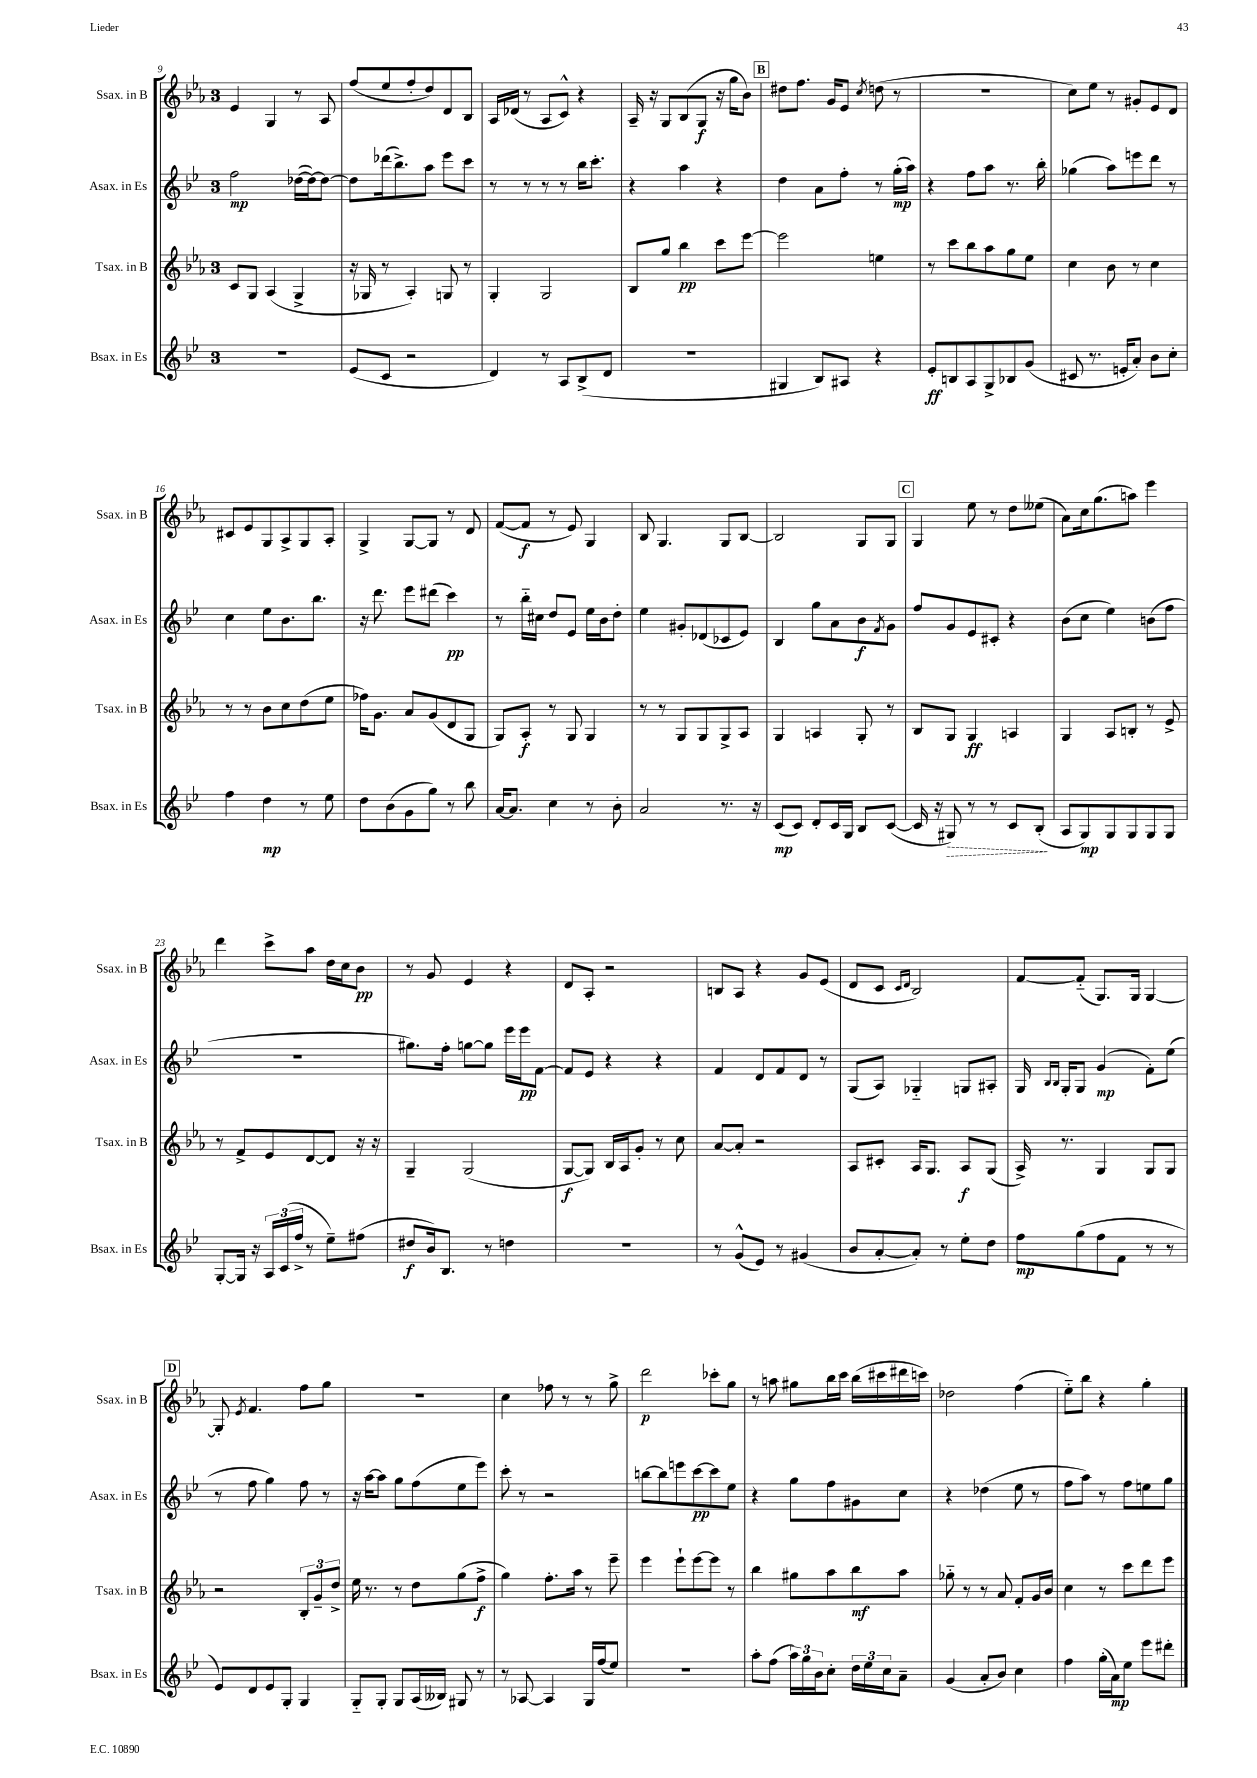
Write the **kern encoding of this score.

**kern	**dynam	**kern	**dynam	**kern	**dynam	**kern	**dynam
*part4	*part4	*part3	*part3	*part2	*part2	*part1	*part1
*staff4	*staff4	*staff3	*staff3	*staff2	*staff2	*staff1	*staff1
*I"Bsax. in Es	*	*I"Tsax. in B	*	*I"Asax. in Es	*	*I"Ssax. in B	*
*I'Bsax. in Es	*	*I'Tsax. in B	*	*I'Asax. in Es	*	*I'Ssax. in B	*
*clefG2	*	*clefG2	*	*clefG2	*	*clefG2	*
*k[b-e-]	*	*k[b-e-a-]	*	*k[b-e-]	*	*k[b-e-a-]	*
*M3/4	*	*M3/4	*	*M3/4	*	*M3/4	*
=9	=9	=9	=9	=9	=9	=9	=9
2.r	.	8c/L	.	2ff\	mp	4e-/	.
.	.	8G/J	.	.	.	.	.
.	.	(4A-/	.	.	.	4G/	.
.	.	4G^/	.	([16dd-X\LL	.	8r	.
.	.	.	.	16dd-\J_)	.	.	.
.	.	.	.	8dd-\J_	.	8A-/	.
=10	=10	=10	=10	=10	=10	=10	=10
(8e-/L	.	16r	.	8dd-\L]	.	(8ff/L	.
.	.	16G-X/	.	.	.	.	.
8c/J	.	8r	.	(16ddd-X\k	.	8ee-/	.
.	.	.	.	8.bb-^\)	.	.	.
2r	.	4A-'/)	.	.	.	8ff'/	.
.	.	.	.	8aa\J	.	8dd/)	.
.	.	8Gn/	.	8eee-\L	.	8d/	.
.	.	8r	.	8ccc\J	.	8B-/J	.
=11	=11	=11	=11	=11	=11	=11	=11
4d/)	.	4G'/	.	8r	.	16A-/LL	.
.	.	.	.	.	.	(16d-X/JJ	.
.	.	.	.	8r	.	8r	.
8r	.	2G/	.	8r	.	8A-/L	.
8A/L	.	.	.	8r	.	8c^^/J)	.
(8B-^/	.	.	.	16bb-\KL	.	4r	.
.	.	.	.	8.ccc'\J	.	.	.
8d/J	.	.	.	.	.	.	.
=12	=12	=12	=12	=12	=12	=12	=12
2.r	.	8B-/L	.	4r	.	16A-~/	.
.	.	.	.	.	.	16r	.
.	.	8gg/J	.	.	.	8G/L	.
.	.	4bb-\	pp	4aa\	.	(8B-/	.
.	.	.	.	.	.	8G/J	f
.	.	8ccc\L	.	4r	.	16r	.
.	.	.	.	.	.	16gg\KL	.
.	.	[8eee-\J	.	.	.	8b-\J)	.
!!LO:REH:place=s1:t=B
=13	=13	=13	=13	=13	=13	=13	=13
4G#X/	.	2eee-\]	.	4dd\	.	8dd#X\L	.
.	.	.	.	.	.	8.ff\J	.
8B-/L)	.	.	.	8a\L	.	.	.
.	.	.	.	.	.	16g/KL	.
8A#X/J	.	.	.	8ff'\J	.	8e-/J	.
.	.	.	.	.	.	8qcc/	.
4r	.	4een\	.	8r	.	(8ddn\	.
.	.	.	.	(16gg'\LL	mp	8r	.
.	.	.	.	16aa\JJ)	.	.	.
=14	=14	=14	=14	=14	=14	=14	=14
8e-'/L	ff	8r	.	4r	.	2.r	.
8Bn/	.	8ccc\L	.	.	.	.	.
8A/	.	8bb-\	.	8ff\L	.	.	.
8G^/	.	8aa-\	.	8aa\J	.	.	.
8B-X/	.	8gg\	.	8.r	.	.	.
(8g/J	.	8ee-\J	.	.	.	.	.
.	.	.	.	16bb-'\	.	.	.
=15	=15	=15	=15	=15	=15	=15	=15
8c#X/	.	4cc\	.	(4gg-X\	.	8cc\L)	.
8.r	.	.	.	.	.	8ee-\J	.
.	.	8b-\	.	8aa\L)	.	8r	.
16en'/KL	.	.	.	.	.	.	.
8a'/J)	.	8r	.	8eeen\	.	8g#X'/L	.
8b-\L	.	4cc\	.	8ddd\J	.	8e-/	.
8cc'\J	.	.	.	8r	.	8d/J	.
!!LO:LB:g=z
=16	=16	=16	=16	=16	=16	=16	=16
4ff\	.	8r	.	4cc\	.	8c#X/L	.
.	.	8r	.	.	.	8e-/	.
4dd\	mp	8b-\L	.	8ee-\L	.	8G/	.
.	.	8cc\	.	8.b-\	.	8A-^/	.
8r	.	(8dd\	.	.	.	8G/	.
.	.	.	.	8.bb-\J	.	.	.
8ee-\	.	8ee-\J	.	.	.	8A-'/J	.
=17	=17	=17	=17	=17	=17	=17	=17
8dd\L	.	16ff-X\KL)	.	16r	.	4G^/	.
.	.	8.g\J	.	8.ddd\	.	.	.
(8b-\	.	.	.	.	.	.	.
8g\	.	8a-/L	.	8eee-\L	.	[8G/L	.
8gg\J)	.	(8g/	.	(8ddd#X\J	.	8G/J]	.
8r	.	8d/	.	4ccc\)	pp	8r	.
8bb-\	.	8G/J	.	.	.	8d/	.
=18	=18	=18	=18	=18	=18	=18	=18
[16a/KL	.	8G/L)	.	8r	.	([8f/L	.
8.a/J]	.	.	.	.	.	.	.
.	.	8A-'/J	f	16bb-\LL	.	8f/J]	f
.	.	.	.	16cc#X\JJ	.	.	.
4cc\	.	8r	.	8dd/L	.	8r	.
.	.	8G/	.	8e-/J	.	8e-/)	.
8r	.	4G/	.	16ee-\LL	.	4G/	.
.	.	.	.	16b-\J	.	.	.
8b-'\	.	.	.	8dd'\J	.	.	.
=19	=19	=19	=19	=19	=19	=19	=19
2a/	.	8r	.	4ee-\	.	8B-/	.
.	.	8r	.	.	.	4.G/	.
.	.	8G/L	.	8g#X'/L	.	.	.
.	.	8G/	.	(8d-X/	.	.	.
8.r	.	8G^/	.	8c-X/	.	8G/L	.
.	.	8A-/J	.	8e-/J)	.	[8B-/J	.
16r	.	.	.	.	.	.	.
=20	=20	=20	=20	=20	=20	=20	=20
(8c/L	mp	4G/	.	4B-/	.	2B-/]	.
8c/J)	.	.	.	.	.	.	.
8d'/L	.	4An/	.	8gg\L	.	.	.
16c/L	.	.	.	8a\	.	.	.
16G/JJ	.	.	.	.	.	.	.
8B-/L	.	8G'/	.	8b-\	f	8G/L	.
.	.	.	.	8qf/	.	.	.
([8c/J	.	8r	.	8g\J	.	8G/J	.
!!LO:REH:place=s1:t=C
=21	=21	=21	=21	=21	=21	=21	=21
16c/]	.	8B-/L	.	8ff/L	.	4G/	.
16r	.	.	.	.	.	.	.
!	!LO:HP:b	!	!	!	!	!	!
8G#X/)	>	8G/J	.	8g/	.	.	.
8r	.	4G/	ff	8e-/	.	8ee-\	.
8r	.	.	.	8c#X'/J	.	8r	.
8c/L	.	4An/	.	4r	.	8dd\L	.
(8B-'/J	.	.	.	.	.	(8ee--X\J	.
.	]	.	.	.	.	.	.
=22	=22	=22	=22	=22	=22	=22	=22
8A/L	.	4G/	.	(8b-\L	.	8a-\L)	.
8G/)	mp	.	.	8cc\J	.	16cc\k	.
.	.	.	.	.	.	(8.gg\	.
8G/	.	8A-/L	.	4ee-\)	.	.	.
8G/	.	8Bn'/J	.	.	.	8aan\J)	.
8G/	.	8r	.	(8bn\L	.	4eee-\	.
8G/J	.	8e-^/	.	8ff\J	.	.	.
!!LO:LB:g=z
=23	=23	=23	=23	=23	=23	=23	=23
[8G'/L	.	8r	.	2.r	.	4ddd\	.
16G/Jk]	.	8f^/L	.	.	.	.	.
16r	.	.	.	.	.	.	.
24A/LL	.	8e-/	.	.	.	8ccc^\L	.
(24c/	.	.	.	.	.	.	.
24ff^/JJ	.	.	.	.	.	.	.
8r	.	[8d/	.	.	.	8aa-\J	.
8ee-~\L)	.	8d/J]	.	.	.	16dd\LL	.
.	.	.	.	.	.	16cc\J	.
(8ff#X\J	.	16r	.	.	.	8b-\J	pp
.	.	16r	.	.	.	.	.
=24	=24	=24	=24	=24	=24	=24	=24
8dd#X/L	f	4G~/	.	8.gg#X\L)	.	8r	.
16b-/k)	.	.	.	.	.	8g/	.
8.B-/J	.	.	.	16ff'\Jk	.	.	.
.	.	(2G/	.	[8ggn\L	.	4e-/	.
8r	.	.	.	8gg\J]	.	.	.
4ddn\	.	.	.	16eee-\LL	.	4r	.
.	.	.	.	16eee-\J	pp	.	.
.	.	.	.	[8f\J	.	.	.
=25	=25	=25	=25	=25	=25	=25	=25
2.r	.	[8G/L	f	8f/L]	.	8d/L	.
.	.	8G/J])	.	8e-/J	.	8A-'/J	.
.	.	16B-/LL	.	4r	.	2r	.
.	.	16A-/J	.	.	.	.	.
.	.	8g'/J	.	.	.	.	.
.	.	8r	.	4r	.	.	.
.	.	8cc\	.	.	.	.	.
=26	=26	=26	=26	=26	=26	=26	=26
8r	.	[8a-/L	.	4f/	.	8Bn/L	.
(8g^^/L	.	8a-'/J]	.	.	.	8A-/J	.
8e-/J)	.	2r	.	8d/L	.	4r	.
8r	.	.	.	8f/	.	.	.
(4g#X/	.	.	.	8d/J	.	8g/L	.
.	.	.	.	8r	.	(8e-/J	.
=27	=27	=27	=27	=27	=27	=27	=27
8b-/L	.	8A-/L	.	(8G/L	.	8d/L	.
[8a'/	.	8c#X'/J	.	8A/J)	.	8c/J	.
.	.	.	.	.	.	16qqc/LL	.
.	.	.	.	.	.	16qqd/JJ	.
8a'/J])	.	16A-/KL	.	4G-X/	.	2B-/)	.
.	.	8.G/J	.	.	.	.	.
8r	.	.	.	.	.	.	.
8ee-'\L	.	8A-/L	f	8Gn/L	.	.	.
8dd\J	.	(8G/J	.	8A#X'/J	.	.	.
=28	=28	=28	=28	=28	=28	=28	=28
8ff\L	mp	16A-^/)	.	16G/	.	[8f/L	.
.	.	.	.	16qqB-/LL	.	.	.
.	.	.	.	16qqB-/JJ	.	.	.
.	.	8.r	.	16G'/KL	.	.	.
(8gg\	.	.	.	8G/J	.	(8f/J]	.
8ff\	.	4G/	.	(4g/	mp	8.G/L)	.
8f\J	.	.	.	.	.	.	.
.	.	.	.	.	.	16G/Jk	.
8r	.	8G/L	.	8f'\L)	.	[4G/	.
8r	.	8G/J	.	(8ee-\J	.	.	.
!!LO:LB:g=z
!!LO:REH:place=s1:t=D
=29	=29	=29	=29	=29	=29	=29	=29
8e-/L)	.	2r	.	8r	.	8G'/]	.
.	.	.	.	.	.	8qe-/	.
8d/	.	.	.	8ff\	.	4.f/	.
8e-/	.	.	.	4gg\)	.	.	.
8G'/J	.	.	.	.	.	.	.
4G/	.	12B-'/L	.	8ff\	.	8ff\L	.
.	.	12g~/	.	.	.	.	.
.	.	.	.	8r	.	8gg\J	.
.	.	12dd^/J	.	.	.	.	.
=30	=30	=30	=30	=30	=30	=30	=30
8G/L	.	16ee-\	.	16r	.	2.r	.
.	.	8.r	.	[16aa\KL	.	.	.
8G'/J	.	.	.	8aa\J]	.	.	.
8G/L	.	8r	.	8gg\L	.	.	.
(16A/L	.	8dd\L	.	(8ff\	.	.	.
16B--X/JJ)	.	.	.	.	.	.	.
8G#X/	.	(8gg\	.	8ee-\	.	.	.
8r	.	8ff^\J	f	8eee-\J)	.	.	.
=31	=31	=31	=31	=31	=31	=31	=31
8r	.	4gg\)	.	8ccc'\	.	4cc\	.
[8A-X/	.	.	.	8r	.	.	.
4A-/]	.	8.ff'\L	.	2r	.	8ff-X\	.
.	.	.	.	.	.	8r	.
.	.	16aa-\Jk	.	.	.	.	.
16G/LL	.	8r	.	.	.	8r	.
(16ff/J	.	.	.	.	.	.	.
8ee-/J)	.	8eee-~\	.	.	.	8gg^\	.
=32	=32	=32	=32	=32	=32	=32	=32
2.r	.	4eee-\	.	[8bbn\L	.	2ddd\	p
.	.	.	.	8bb\]	.	.	.
.	.	8eee-`\L	.	8eeen\	.	.	.
.	.	[8eee-\	.	[8ccc\	pp	.	.
.	.	8eee-\J]	.	8ccc\]	.	8ccc-X'\L	.
.	.	8r	.	8ee-\J	.	8gg\J	.
=33	=33	=33	=33	=33	=33	=33	=33
8aa'\L	.	4bb-\	.	4r	.	8r	.
(8ff\J	.	.	.	.	.	8aan\	.
24aa\LL)	.	8gg#X\L	.	8gg\L	.	8gg#X\L	.
24gg\	.	.	.	.	.	.	.
24b-\J	.	.	.	.	.	.	.
8cc'\J	.	8aa-\	.	8ff\	.	16bb-\L	.
.	.	.	.	.	.	16ccc\JJ	.
24dd\LL	.	8bb-\	mf	8g#X\	.	(16bb-\LL	.
24ee-\	.	.	.	.	.	.	.
.	.	.	.	.	.	16ccc#X\	.
24cc\J	.	.	.	.	.	.	.
8a~\J	.	8aa-\J	.	8cc\J	.	16ddd#X\	.
.	.	.	.	.	.	16cccn\JJ)	.
=34	=34	=34	=34	=34	=34	=34	=34
(4g/	.	8gg-X\	.	4r	.	2dd-X\	.
.	.	8r	.	.	.	.	.
8a'/L	.	8r	.	(4dd-X\	.	.	.
8b-/J)	.	8a-/	.	.	.	.	.
4cc\	.	8f'/L	.	8ee-\	.	(4ff\	.
.	.	16g/L	.	8r	.	.	.
.	.	16b-/JJ	.	.	.	.	.
=35	=35	=35	=35	=35	=35	=35	=35
4ff\	.	4cc\	.	8ff\L	.	8ee-\L)	.
.	.	.	.	8aa\J)	.	8bb-\J	.
(16gg'\LL	.	8r	.	8r	.	4r	.
16a\J)	mp	.	.	.	.	.	.
8ee-\J	.	8ccc\L	.	8ff\L	.	.	.
8eee-\L	.	8ddd\	.	8een\	.	4gg'\	.
8ddd#X'\J	.	8eee-\J	.	8gg\J	.	.	.
==	==	==	==	==	==	==	==
*-	*-	*-	*-	*-	*-	*-	*-
